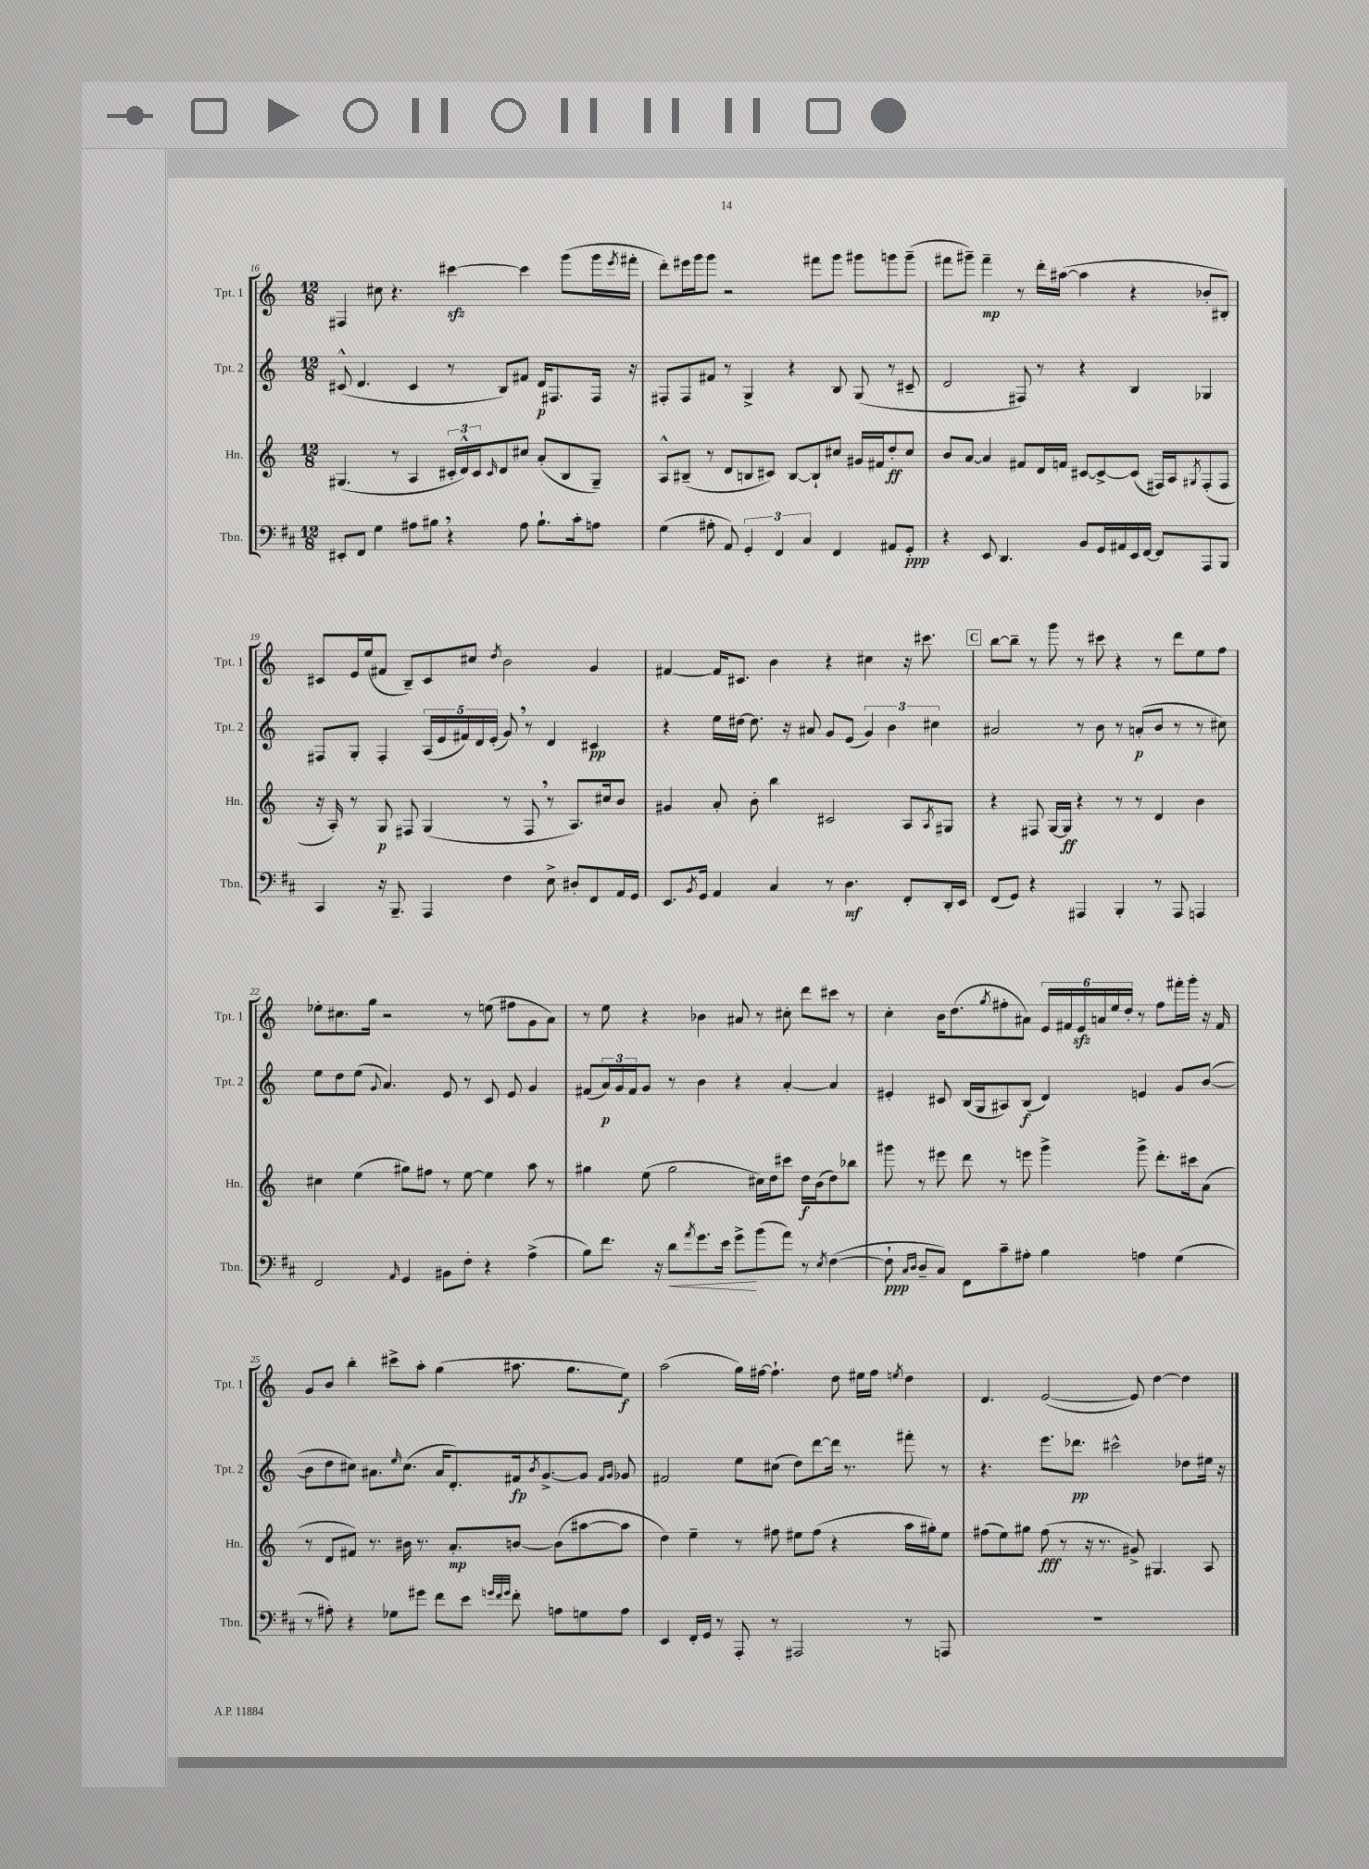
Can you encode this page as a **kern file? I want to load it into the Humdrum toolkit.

**kern	**dynam	**kern	**dynam	**kern	**dynam	**kern	**dynam
*part4	*part4	*part3	*part3	*part2	*part2	*part1	*part1
*staff4	*staff4	*staff3	*staff3	*staff2	*staff2	*staff1	*staff1
*I"Tbn.	*	*I"Hn.	*	*I"Tpt. 2	*	*I"Tpt. 1	*
*I'Tbn.	*	*I'Hn.	*	*I'Tpt. 2	*	*I'Tpt. 1	*
*clefF4	*	*clefG2	*	*clefG2	*	*clefG2	*
*k[f#c#]	*	*k[]	*	*k[]	*	*k[]	*
*M12/8	*	*M12/8	*	*M12/8	*	*M12/8	*
=16	=16	=16	=16	=16	=16	=16	=16
8EE#X'/L	.	(4.G#X/	.	(8c#X^^/	.	4F#X/	.
8FF#/J	.	.	.	4.d/	.	.	.
4G\	.	.	.	.	.	8cc#X\	.
.	.	8r	.	.	.	4.r	.
8A#X\L	.	4A/	.	4c#/	.	.	.
8B#X,\J	.	.	.	.	.	.	.
4r	.	24c#X'/LL	.	8r	.	[4ccc#Xzz\	.
.	.	24d^^/)	.	.	.	.	.
.	.	24c#/J	.	.	.	.	.
.	.	16qqc#/	.	.	.	.	.
.	.	8d/	.	8B/L)	.	.	.
8A#\	.	8cc#X/J	.	8f#X/J	.	4ccc#\]	.
8.B#`\L	.	(8a'/L	.	16d/KL	p	.	.
.	.	.	.	8.F#X/	.	.	.
.	.	8B/	.	.	.	(8ggg\L	.
16c#'\k	.	.	.	.	.	.	.
8An\J	.	8G#~/J)	.	16F#/Jk	.	16ggg\L	.
.	.	.	.	.	.	8qeee/	.
.	.	.	.	16r	.	16fff#X'\JJ	.
=17	=17	=17	=17	=17	=17	=17	=17
(4G\	.	8A^^/L	.	8F#X'/L	.	8ddd'\L)	.
.	.	(8B#X~/J	.	8F#/	.	16eee#X\L	.
.	.	.	.	.	.	16ggg\J	.
8A#X'\	.	8r	.	8f#X/J	.	8ggg\J	.
8AA/)	.	8d/L	.	8r	.	2r	.
6GG'/	.	8Bn/	.	4G^/	.	.	.
.	.	8c#X/J)	.	.	.	.	.
6FF#/	.	.	.	.	.	.	.
.	.	[8B/L	.	4r	.	.	.
6C#/	.	.	.	.	.	.	.
.	.	8B`/]	.	.	.	8fff#X\L	.
4FF#/	.	8cc#X/J	.	8B/	.	8ggg\J	.
.	.	16g#X/LL	.	(8G/	.	8ggg#X\L	.
.	.	16f#X/J	.	.	.	.	.
8AA#X/L	.	8dd'/	ff	8r	.	8gggn\	.
8GG'/J	ppp	8cc#/J	.	8c#X~/	.	(8ggg~\J	.
=18	=18	=18	=18	=18	=18	=18	=18
4r	.	8b/L	.	2d/	.	8fff#X\L	.
.	.	[8a/J	.	.	.	8ggg#X~\J)	.
8EE/	.	4a/]	.	.	.	4fff#~\	mp
4.DD/	.	.	.	.	.	.	.
.	.	8f#X/L	.	8F#X/)	.	8r	.
.	.	16d/L	.	8r	.	16ddd'\LL	.
.	.	16fn/JJ	.	.	.	([16aa#X\JJ	.
8BB/L	.	[8c#X/L	.	4r	.	4aa#\]	.
16GG/L	.	8c#^/_	.	.	.	.	.
16AA#X/	.	.	.	.	.	.	.
16EE/	.	(8c#/J]	.	4B/	.	4r	.
[16FF#/JJ	.	.	.	.	.	.	.
8FF#/L]	.	16F#X/LL)	.	.	.	.	.
.	.	16A/J	.	.	.	.	.
.	.	8qG#X/	.	.	.	.	.
8AAA/	.	(8F#'/	.	4G-X/	.	8b-X'/L	.
8BBB/J	.	8F#/J	.	.	.	8B#X'/J)	.
!!LO:LB:g=z
=19	=19	=19	=19	=19	=19	=19	=19
4CC#/	.	16r	.	8F#X/L	.	8c#X/L	.
.	.	16A'/)	.	.	.	.	.
.	.	8r	.	8G'/J	.	16e/L	.
.	.	.	.	.	.	(16ee/J	.
16r	.	8G/	p	4F#'/	.	8f#X/J	.
8.BBB~/	.	.	.	.	.	.	.
.	.	8F#X/	.	.	.	8B~/L)	.
4AAA/	.	(4G/	.	(20A/LL	.	8c#/	.
.	.	.	.	20e/	.	.	.
.	.	.	.	20f#X/)	.	.	.
.	.	.	.	.	.	8cc#X/J	.
.	.	.	.	20d/	.	.	.
.	.	.	.	(20e'/JJ	.	.	.
.	.	.	.	.	.	8qdd/	.
4F#\	.	8r	.	8g,/)	.	2b\	.
.	.	8F#,/	.	8r	.	.	.
8E^\	.	8r	.	4d/	.	.	.
8D#X'/L	.	8.A/L)	.	.	.	.	.
8FF#/	.	.	.	4c#X/	pp	4g/	.
.	.	16cc#X/k	.	.	.	.	.
16AA/L	.	8b/J	.	.	.	.	.
16GG/JJ	.	.	.	.	.	.	.
=20	=20	=20	=20	=20	=20	=20	=20
8.EE/L	.	4g#X/	.	4r	.	[4f#X/	.
8qBB/	.	.	.	.	.	.	.
16GG/Jk	.	.	.	.	.	.	.
4AA/	.	8a'/	.	16ee\LL	.	16f#/KL]	.
.	.	.	.	[16dd#X\JJ	.	8.c#X/J	.
.	.	8b'\	.	8.dd#\]	.	.	.
4C#/	.	4bb\	.	.	.	4b\	.
.	.	.	.	16r	.	.	.
.	.	.	.	8a#X/	.	.	.
8r	.	2c#X/	.	8g/L	.	4r	.
4.D\	mf	.	.	(8e/J	.	.	.
.	.	.	.	6g/)	.	4cc#X\	.
.	.	.	.	6b\	.	.	.
8FF#'/L	.	8A/L	.	.	.	16r	.
.	.	.	.	.	.	8.ccc#X\	.
.	.	.	.	6cc#X\	.	.	.
.	.	8qA/	.	.	.	.	.
16DD'/L	.	8G#X/J	.	.	.	.	.
16EE/JJ	.	.	.	.	.	.	.
!!LO:REH:place=s1:t=C
=21	=21	=21	=21	=21	=21	=21	=21
(8FF#/L	.	4r	.	2a#X/	.	[8bb\L	.
8GG/J)	.	.	.	.	.	8bb~\J]	.
4r	.	8F#X/	.	.	.	8r	.
.	.	[16G/LL	.	.	.	8ggg\	.
.	.	16G/JJ]	ff	.	.	.	.
4AAA#X/	.	4r	.	8r	.	8r	.
.	.	.	.	8b\	.	8ccc#X\	.
4BBB'/	.	8r	.	8r	.	4r	.
.	.	8r	.	(8an'/L	p	.	.
8r	.	4d/	.	8b/J	.	8r	.
8AAA#/	.	.	.	8r	.	8ddd\L	.
4AAAn/	.	4b\	.	8r	.	8ee\	.
.	.	.	.	8cc#X\)	.	8ff\J	.
!!LO:LB:g=z
=22	=22	=22	=22	=22	=22	=22	=22
2FF#/	.	4cc#X\	.	8ee\L	.	8ee-X'\L	.
.	.	.	.	8dd\	.	8.cc#X\	.
.	.	(4ee\	.	(8ee\J	.	.	.
.	.	.	.	.	.	16gg\Jk	.
.	.	.	.	8qqg/	.	.	.
.	.	.	.	4.a/)	.	2r	.
16qqAA/	.	.	.	.	.	.	.
4GG/	.	8gg#X\L)	.	.	.	.	.
.	.	8ff#X\J	.	.	.	.	.
8BB#X\L	.	8r	.	8e/	.	.	.
8F#'\J	.	[8ee\	.	8r	.	8r	.
4r	.	4ee\]	.	8c/	.	(8een\	.
.	.	.	.	8e/	.	8ff#X\L	.
(4A^\	.	8aa\	.	4g/	.	8g\	.
.	.	8r	.	.	.	8a\J)	.
=23	=23	=23	=23	=23	=23	=23	=23
8B\L)	.	4gg#X\	.	(8f#X/L	.	8r	.
8.f#\J	.	.	.	24a/L)	p	8ee\	.
.	.	.	.	24g/	.	.	.
.	.	.	.	24f#/J	.	.	.
.	.	(8ee\	.	8g/J	.	4r	.
16r	.	.	.	.	.	.	.
!	!LO:HP:b	!	!	!	!	!	!
8d\L	<	2gg#\	.	8r	.	.	.
8qa/	.	.	.	.	.	.	.
8.g\	.	.	.	4b\	.	4b-X\	.
16e\Jk	.	.	.	.	.	.	.
8g^\L	.	.	.	4r	.	8a#X/	.
(8b\	[	16cc#X\LL)	.	.	.	8r	.
.	.	16dd\J	.	.	.	.	.
8a\J)	.	8ccc#X\J	.	[4a'/	.	8cc#X'\	.
8r	.	16dd\LL	f	.	.	8ddd\L	.
.	.	(16b\J	.	.	.	.	.
8qE/	.	.	.	.	.	.	.
([4F#\	.	8dd\)	.	4a/]	.	8ccc#X\J	.
.	.	8bb-X\J	.	.	.	8r	.
=24	=24	=24	=24	=24	=24	=24	=24
8F#`\]	ppp	8ggg#X\	.	4e#X'/	.	4cc'\	.
16qqC#/LL	.	.	.	.	.	.	.
16qqD/JJ	.	.	.	.	.	.	.
8D~/L	.	8r	.	.	.	.	.
8C#/J)	.	8eee#X\	.	8c#X/	.	16b\KL	.
.	.	.	.	.	.	(8.dd\	.
8FF#\L	.	8ddd\	.	(16B/LL	.	.	.
.	.	.	.	16G/J	.	.	.
.	.	.	.	.	.	8qgg/	.
8c#~\	.	8r	.	8A#X/)	.	8ff#X'\	.
8A#X'\J	.	8eeen\	.	(8B/J	f	8a#X\J)	.
4B\	.	4ggg#^\	.	4d/)	.	24e/LL	.
.	.	.	.	.	.	24f#X/	.
.	.	.	.	.	.	24ezz/	.
.	.	.	.	.	.	24an/	.
.	.	.	.	.	.	24ee/	.
.	.	.	.	.	.	24dd'/JJ	.
4An\	.	8ggg#^\	.	4en/	.	8r	.
.	.	8.ddd'\L	.	.	.	8ff#\L	.
(4G\	.	.	.	8g/L	.	16fff#X'\L	.
.	.	16ccc#X\k	.	.	.	16ggg'\JJ	.
.	.	(8a\J	.	([8b/J	.	16r	.
.	.	.	.	.	.	16f#/	.
!!LO:LB:g=z
=25	=25	=25	=25	=25	=25	=25	=25
8r	.	8r	.	8b\L]	.	8g/L	.
8A#X'\)	.	8d/L	.	8dd\	.	8b/J	.
4r	.	8f#X/J)	.	8cc#X\J)	.	4bb'\	.
.	.	8.r	.	8.a#X\L	.	.	.
8G-X\L	.	.	.	.	.	8ccc#X^\L	.
.	.	.	.	16qqee/	.	.	.
.	.	16b#X\	.	(8.cc#\J	.	.	.
8g#X\J	.	8.r	.	.	.	8aa'\J	.
8f#\L	.	.	.	16a#/KL	.	(4gg\	.
.	.	8.a'/L	mp	8.d'/)	.	.	.
8e\J	.	.	.	.	.	.	.
32qqgn/LLL	.	.	.	.	.	.	.
32qqf#/	.	.	.	.	.	.	.
32qqg/JJJ	.	.	.	.	.	.	.
8f#'\	.	[8bn/J	.	16f#X/k	fp	8.aa#X\	.
.	.	.	.	8qb/	.	.	.
.	.	.	.	[8.g^/	.	.	.
8An\L	.	(8b\L]	.	.	.	.	.
.	.	.	.	.	.	8.gg\L	.
8Gn\	.	[8aa#X\	.	8g/J]	.	.	.
.	.	.	.	16qqf#/LL	.	.	.
.	.	.	.	16qqg/JJ	.	.	.
8A\J	.	8aa#\J]	.	8g-X/	.	8ee\J)	f
=26	=26	=26	=26	=26	=26	=26	=26
4EE/	.	4dd\)	.	2f#X/	.	(2aa\	.
16FF#'/LL	.	4ee~\	.	.	.	.	.
16GG/JJ	.	.	.	.	.	.	.
8r	.	.	.	.	.	.	.
8AAA'/	.	8r	.	8ee\L	.	16gg\LL)	.
.	.	.	.	.	.	[16ff#X\JJ	.
8r	.	8ff#X\	.	(8cc#X\J	.	4.ff#`\]	.
2AAA#X/	.	8ee#X\L	.	8dd\L)	.	.	.
.	.	(8ff#\J	.	[8ddd\	.	.	.
.	.	4r	.	16ddd\Jk]	.	8dd\	.
.	.	.	.	8.r	.	.	.
.	.	.	.	.	.	16ee#X\LL	.
.	.	.	.	.	.	16ff#\JJ	.
.	.	.	.	.	.	8qeen/	.
8r	.	16aa\LL	.	8fff#X'\	.	4dd\	.
.	.	16gg#X'\J)	.	.	.	.	.
8AAAn/	.	8ee#\J	.	8r	.	.	.
=27	=27	=27	=27	=27	=27	=27	=27
1.r	.	(8ff#X\L	.	4.r	.	4.d/	.
.	.	8ee\)	.	.	.	.	.
.	.	8gg#X\J	.	.	.	.	.
.	.	(8ff#\	fff	8.eee\L	.	([2e/	.
.	.	8r	.	.	.	.	.
.	.	.	.	8.ddd-X\J	pp	.	.
.	.	16r	.	.	.	.	.
.	.	8.r	.	.	.	.	.
.	.	.	.	2ccc#X^^\	.	.	.
.	.	8g#X^/)	.	.	.	8e/])	.
.	.	4.G#X/	.	.	.	[4dd\	.
.	.	.	.	8dd-X\L	.	4dd\]	.
.	.	8A/	.	16ee#X\Jk	.	.	.
.	.	.	.	16r	.	.	.
==	==	==	==	==	==	==	==
*-	*-	*-	*-	*-	*-	*-	*-
